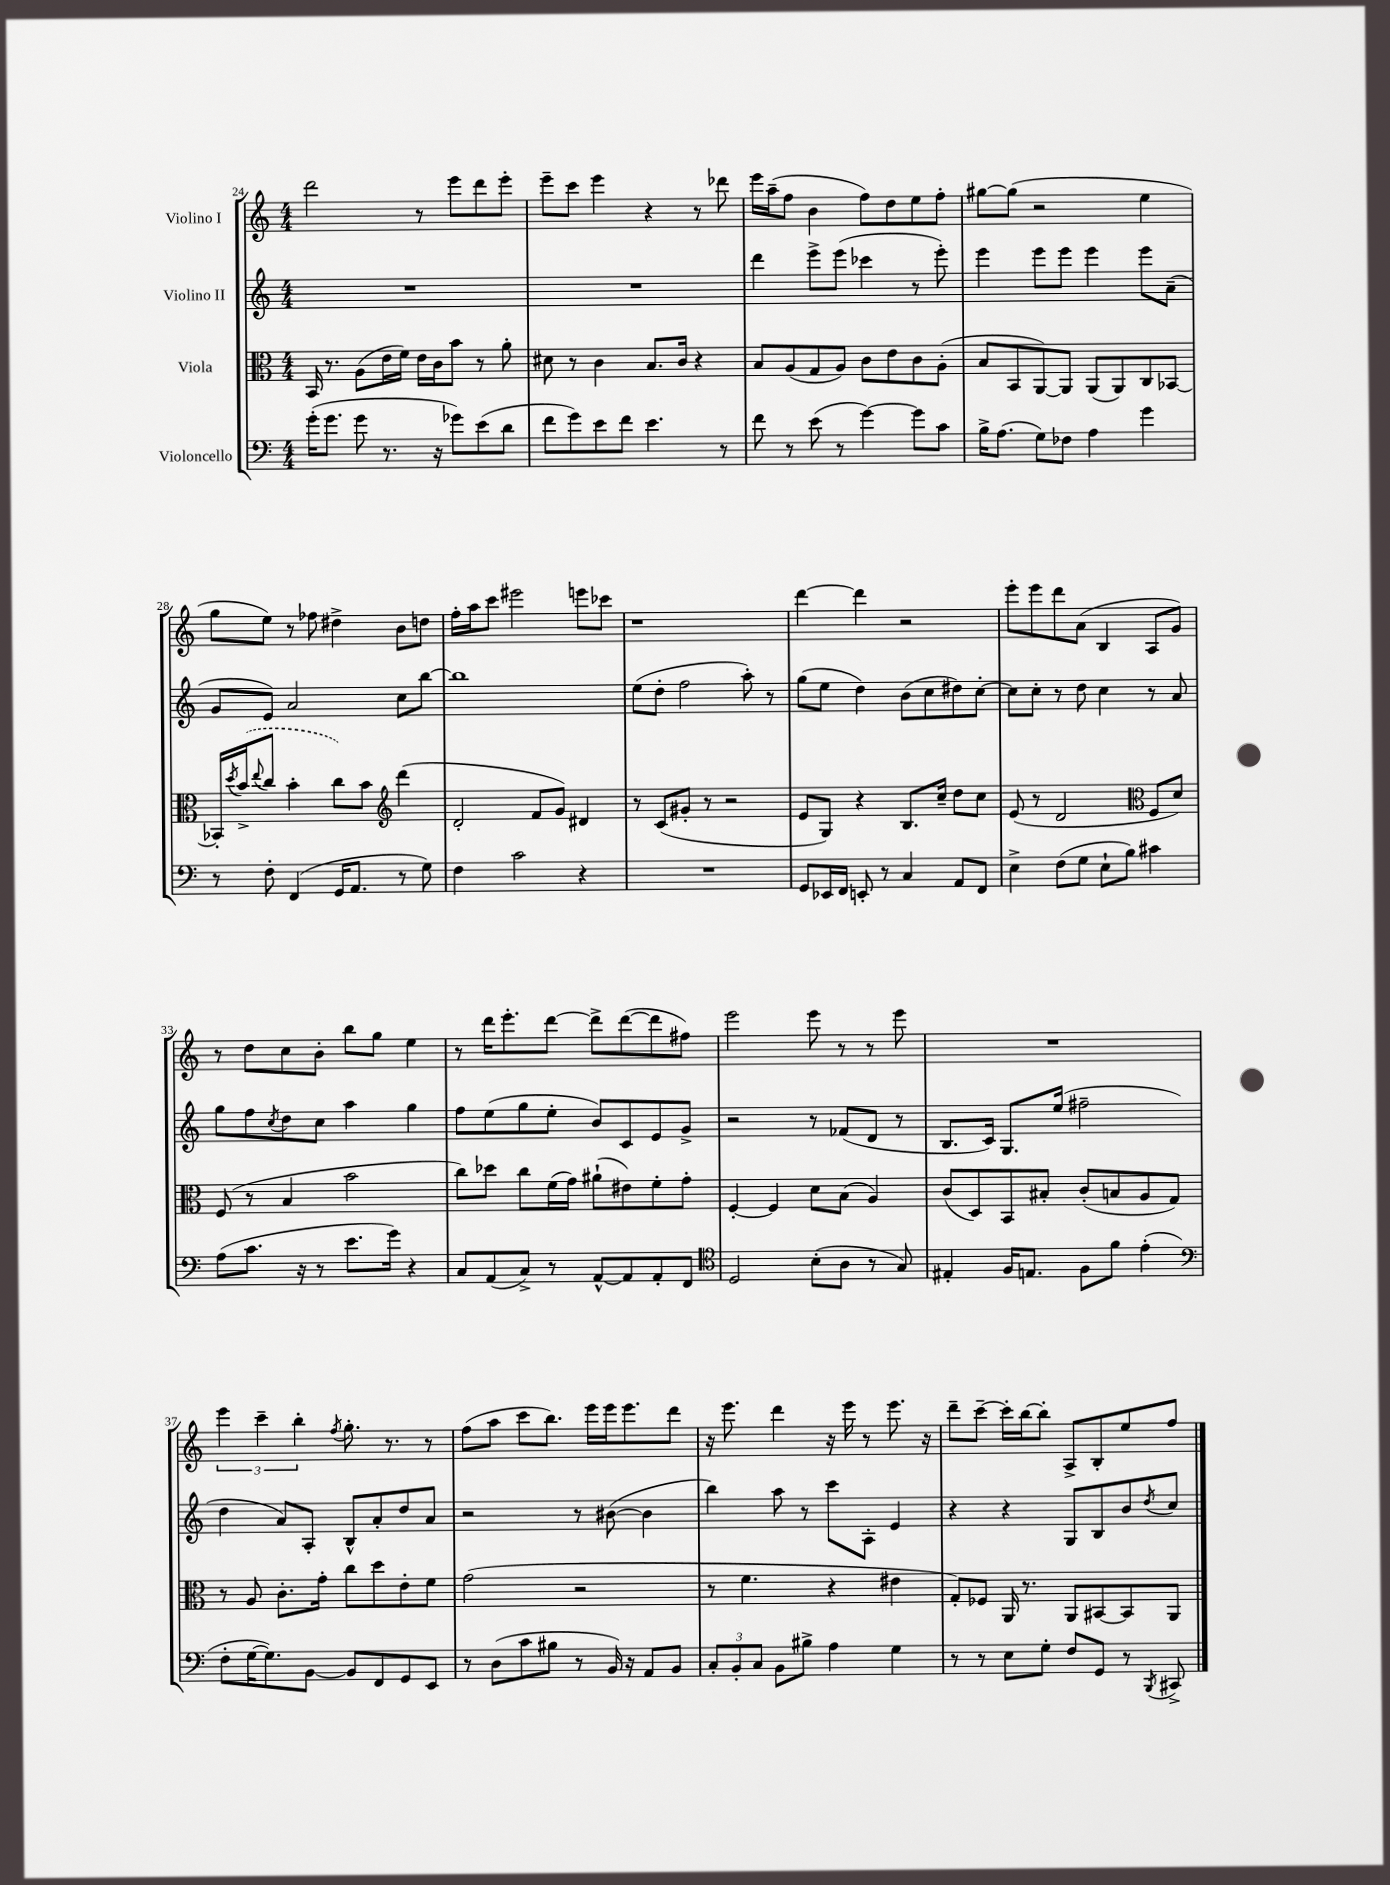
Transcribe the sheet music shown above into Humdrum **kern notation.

**kern	**kern	**kern	**kern
*staff4	*staff3	*staff2	*staff1
*clefF4	*clefC3	*clefG2	*clefG2
*k[]	*k[]	*k[]	*k[]
*M4/4	*M4/4	*M4/4	*M4/4
(16g'\LK	16BB/	1r	2ddd\
8.g\J	8.r	.	.
8g\	(8A\L	.	.
8.r	16e\L	.	.
.	16f\JJ)	.	.
.	16e\LL	.	8r
16r	16c\J	.	.
8g-\L)	8b\J	.	8eee\L
(8e\	8r	.	8ddd\
8d\J	8a'\	.	8eee'\J
=	=	=	=
8f\L	8d#\	1r	8eee~\L
8g\)	8r	.	8ccc\J
8e\	4c\	.	4eee\
8f\J	.	.	.
4.e\	8.B/L	.	4r
.	16c/Jk	.	.
.	4r	.	8r
8r	.	.	8ddd-\
=	=	=	=
8f\	8B/L	4ddd\	16eee\LL
.	.	.	(16aa~\J
8r	(8A/	.	8ff\J
(8e\	8G/	8eee^\L	4b\
8r	8A/J)	(8eee\J	.
[4g\)	8c\L	4ccc-\	8ff\L)
.	8e\	.	8dd\
8g\]L	8c\	8r	8ee\
8c\J	(8A'\J	8eee'\)	8ff'\J
=	=	=	=
16B^\LK	8B/L	4eee\	[8gg#\L
(8.A\J	.	.	.
.	8BB/	.	(8gg#\]J
8G\L)	[8AA/)	8eee\L	2r
8F-\J	8AA/]J	8eee\J	.
4A\	(8AA/L	4eee\	.
.	8AA/)	.	.
4g\	8C/	8eee\L	4ee\
.	[8BB-/J	(8a~\J	.
=	=	=	=
8r	16BB-'/]LL	8g/L	8gg\L
.	8qdd/	.	.
.	(16b^/J	.	.
.	8qqee/	.	.
8F'\	8cc/J	8e/J)	8ee\J)
(4FF/	4b'\	2a/	8r
.	.	.	8ff-\
16GG/LK	8cc\L)	.	4dd#^\
8.AA/J	.	.	.
.	8b\J	.	.
*	*clefG2	*	*
8r	(4ddd\	8cc\L	8b\L
8G\)	.	[8bb\J	8dd\J
=	=	=	=
4F\	2d'/	1bb]	16ff'\LL
.	.	.	16aa\J
.	.	.	8ccc\J
2c\	.	.	2eee#\
.	8f/L	.	.
.	8g/J)	.	.
4r	4d#/	.	8eee\L
.	.	.	8ccc-\J
=	=	=	=
1r	8r	(8ee\L	1r
.	(8c/L	8dd'\J	.
.	8g#'/J	2ff\	.
.	8r	.	.
.	2r	.	.
.	.	8aa'\)	.
.	.	8r	.
=	=	=	=
8GG/L	8e/L	(8gg\L	[4ddd\
16EE-/L	8G/J)	8ee\J	.
16FF/JJ	.	.	.
8EE'/	4r	4dd\)	4ddd\]
8r	.	.	.
4C/	8.B/L	(8b\L	2r
.	.	8cc\	.
.	16cc~/Jk	.	.
8AA/L	8dd\L	8dd#\)	.
8FF/J	8cc\J	[8cc'\J	.
=	=	=	=
4E^\	(8e/	8cc\]L	8eee'\L
.	8r	8cc'\J	8eee\
(8F\L	2d/	8r	8ddd\
8G\J	.	8dd\	(8a\J
8E`\L	.	4cc\	4B/
8B\J)	.	.	.
*	*clefC3	*	*
4c#\	8F/L	8r	8A/L
.	8d/J)	8a/	8g/J)
=	=	=	=
(8A\L	(8F/	8gg\L	8r
8.c\J	8r	8ff\	8dd\L
.	.	8qcc/	.
.	4B/	8dd\	8cc\
16r	.	.	.
8r	.	8cc\J	8b'\J
8.e\L	2b\	4aa\	8bb\L
.	.	.	8gg\J
16g\Jk)	.	.	.
4r	.	4gg\	4ee\
=	=	=	=
8C/L	8cc\L)	8ff\L	8r
(8AA/	8dd-\J	(8ee\	16ddd\LK
.	.	.	8.eee'\
8C^/J)	8cc\L	8gg\	.
8r	(16f\L	8ee'\J	[8ddd\J
.	16g\JJ)	.	.
[8AA^^/L	(8a#`\L	8b/L)	8ddd^\]L
8AA/]	8e#\)	8c/	([8ddd\
8AA'/	8f'\	8e/	8ddd\]
8FF/J	8g'\J	8g^/J	8ff#\J)
=	=	=	=
*clefC4	*	*	*
2D/	[4F'/	2r	2eee\
.	4F/]	.	.
(8B'\L	8d\L	8r	8eee\
8A\J	(8B\J	(8f-/L	8r
8r	4A/)	8d/J	8r
8G/)	.	8r	8eee\
=	=	=	=
4E#'/	(8c/L	8.B/L	1r
.	8D/)	.	.
.	.	16c/Jk)	.
16F/LK	8BB/	8.G/L	.
8.E/J	.	.	.
.	8B#'/J	.	.
.	.	(16ee/Jk	.
8F\L	(8c'/L	2ff#~\	.
8f\J	8B/	.	.
(4e'\	8A/	.	.
.	8G/J)	.	.
=	=	=	=
*clefF4	*	*	*
8F'\L	8r	4dd\	6eee\
[16G\K	8A/	.	.
.	.	.	6ccc~\
8.G\])	.	.	.
.	8.c'\L	8a/L)	.
.	.	.	6bb'\
[8BB\J	.	8A'/J	.
.	16g'\Jk	.	.
.	.	.	8qff/
8BB/]L	8cc\L	8B^^/L	8.gg'\
8FF/	8dd\	8a'/	.
.	.	.	8.r
8GG/	8e'\	8dd/	.
8EE/J	8f\J	8a/J	8r
=	=	=	=
8r	(2g\	2r	(8ff\L
(8D\L	.	.	8aa\J
8c\	.	.	8ccc\L
8B#\J	.	.	8.bb\J)
8r	2r	8r	.
.	.	.	16eee\LL
16BB/)	.	([8b#\	16eee\J
16r	.	.	8.eee\
8AA/L	.	4b#\]	.
8BB/J	.	.	8ddd\J
=	=	=	=
12C'/L	8r	4bb\)	16r
.	.	.	8.eee\
12BB'/	.	.	.
.	4.f\	.	.
12C/J	.	.	.
8BB\L	.	8aa\	4ddd\
8B#^\J	.	8r	.
4A\	4r	8ccc\L	16r
.	.	.	16eee\
.	.	8A'\J	8r
4G\	4e#\	4e/	8.eee\
.	.	.	16r
=	=	=	=
8r	8G'/L)	4r	8ddd~\L
8r	8F-/J	.	[8ccc~\J
8E\L	16AA/	4r	16ccc'\]LL
.	8.r	.	[16bb\J
8G'\J	.	.	8bb'\]J
8F/L	8AA/L	8G/L	8A^/L
8GG/J	[8BB#/	8B/	8B'/
8r	8BB#/]	8b/	8ee/
8qBBB/	.	8qdd/	.
8CC#^/	8AA/J	8cc/J	8ff/J
==	==	==	==
*-	*-	*-	*-
